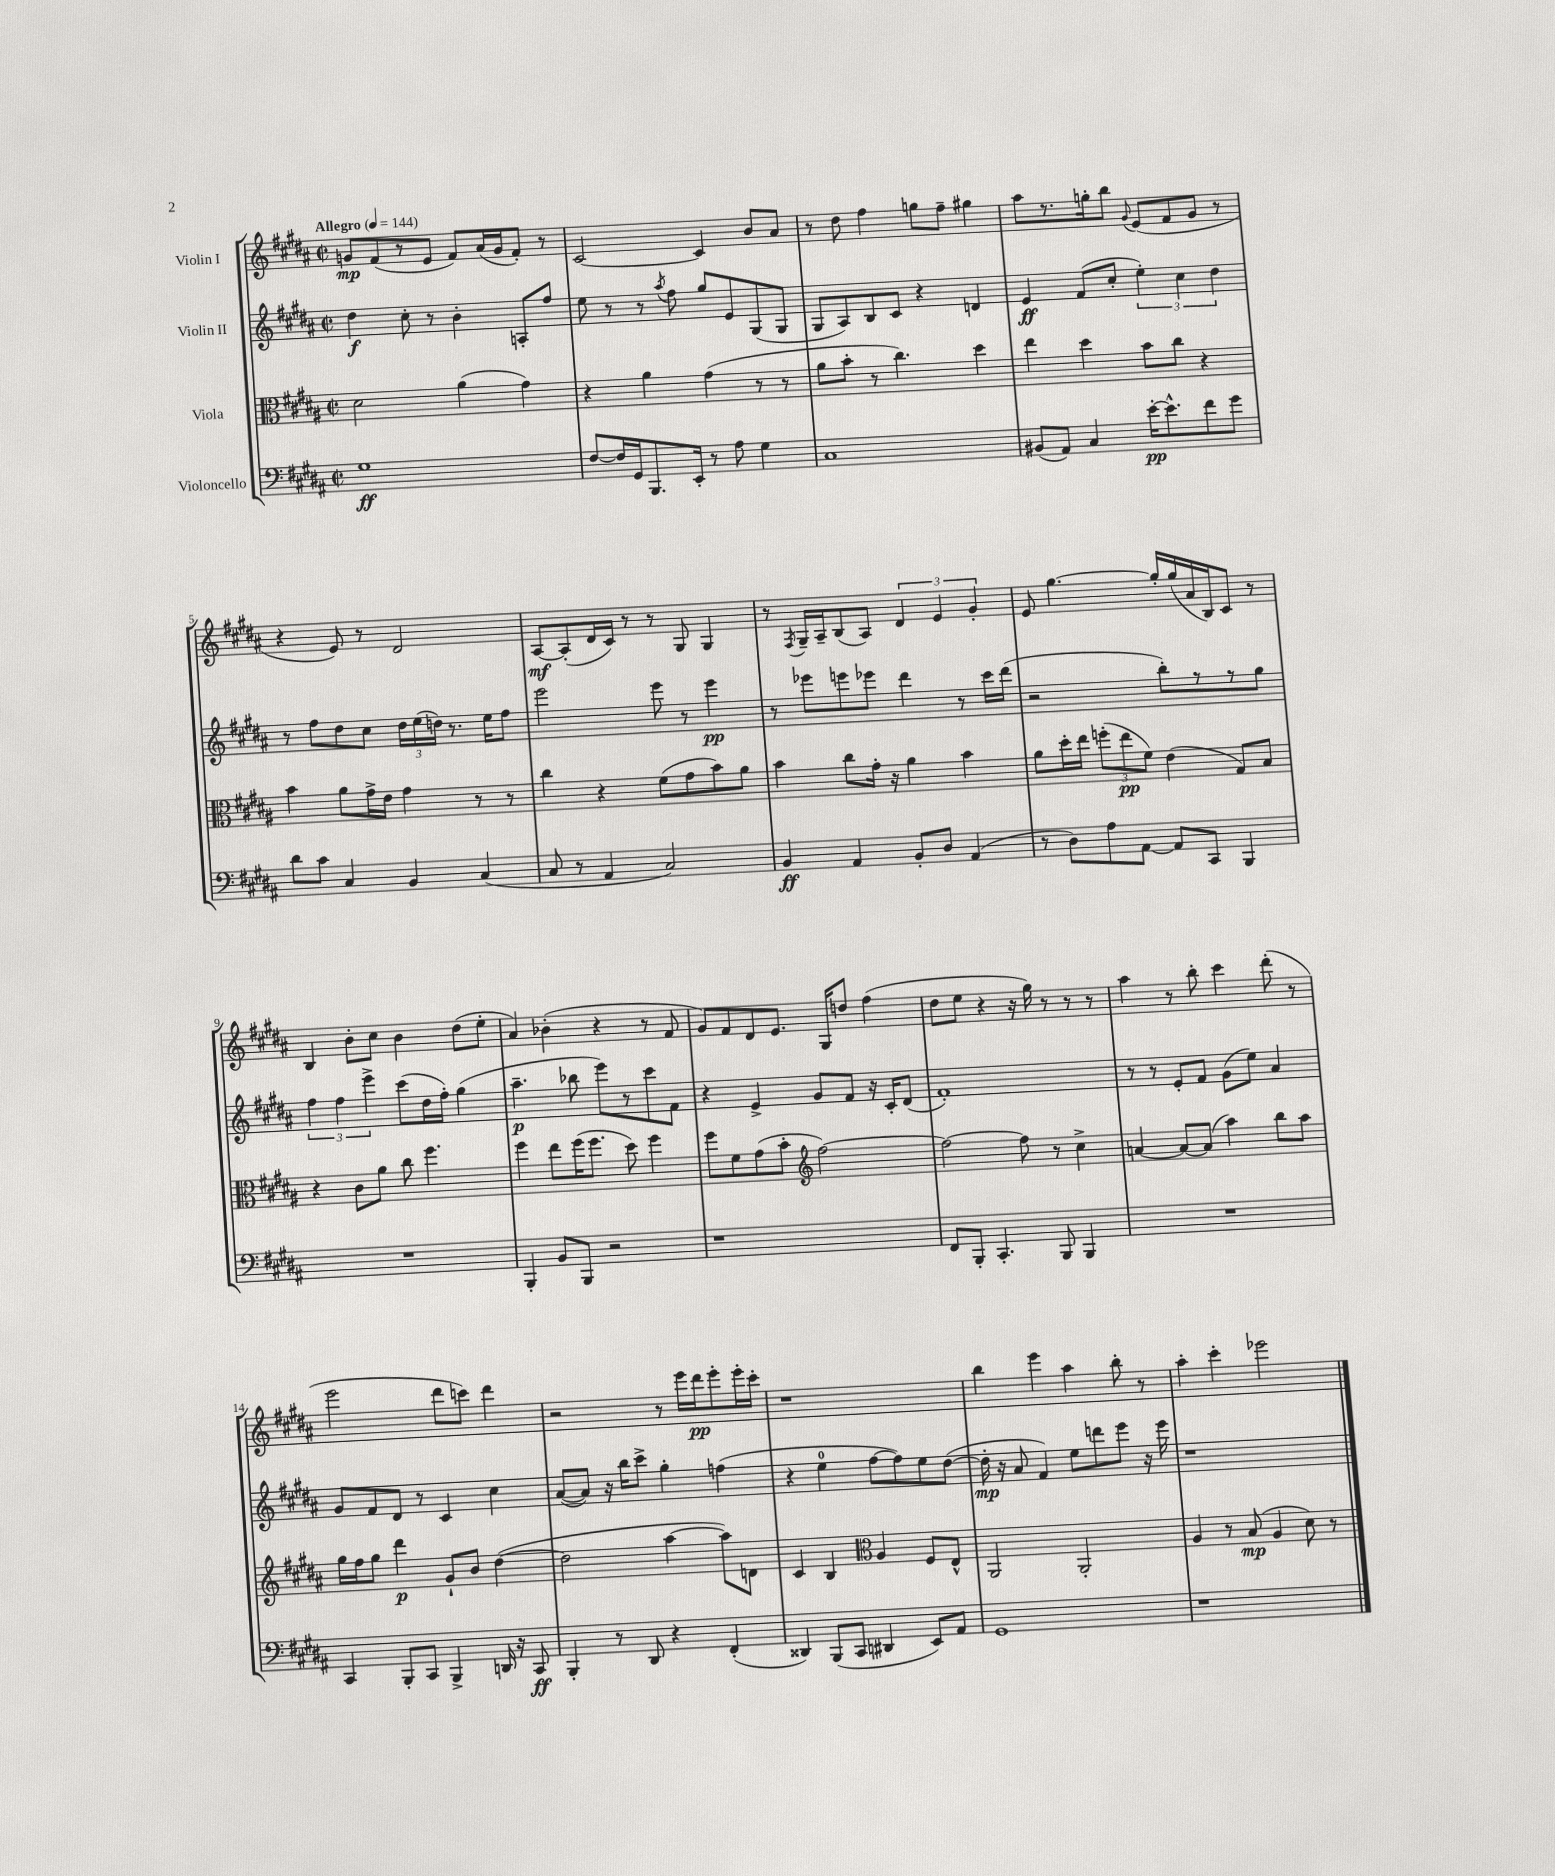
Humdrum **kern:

**kern	**kern	**kern	**kern
*staff4	*staff3	*staff2	*staff1
*clefF4	*clefC3	*clefG2	*clefG2
*k[f#c#g#d#a#]	*k[f#c#g#d#a#]	*k[f#c#g#d#a#]	*k[f#c#g#d#a#]
*M2/2	*M2/2	*M2/2	*M2/2
*met(c|)	*met(c|)	*met(c|)	*met(c|)
*MM144	*MM144	*MM144	*MM144
1G#	2d#	4dd#	8g
.	.	.	(8f#
.	.	8cc#'	8r
.	.	8r	8e
.	(4a#	4b'	8f#)
.	.	.	(16a#
.	.	.	16g
.	4g#)	8A'	8f#')
.	.	8ff#	8r
=	=	=	=
[8F#	4r	8ee	[2c#
16F#]	.	8r	.
16GG#	.	.	.
8.BBB	4a#	8r	.
.	.	8qaa#	.
.	.	8ff#	.
16EE'	.	.	.
8r	(4g#	8gg#	4c#]
8A#	.	8e	.
4G#	8r	(8G#	8b
.	8r	8G#	8a#
=	=	=	=
1C#	8a#	8G#	8r
.	8b'	8A#)	8dd#
.	8r	8B	4ff#
.	4.cc#)	8c#	.
.	.	4r	8gg
.	.	.	8ff#~
.	4dd#	4d	4gg#
=	=	=	=
(8BB#	4ee	4e	8aa#
8AA#)	.	.	8.r
4C#	4dd#	(8f#	.
.	.	.	16gg'
.	.	8cc#'	8bb
.	.	.	8qqg#
[16e'	8b	6ee')	(8e
8.e^^]	.	.	.
.	8cc#	.	8f#
.	.	6cc#	.
8f#	4r	.	8g#
.	.	6dd#	.
8g#	.	.	8r
=	=	=	=
8d#	4b	8r	4r
8c#	.	8ff#	.
4C#	8a#	8dd#	8e)
.	16g#^	8cc#	8r
.	16e	.	.
4BB	4g#	24dd#	2d#
.	.	(24ee	.
.	.	24dd)	.
.	.	8.r	.
(4C#	8r	.	.
.	.	16ee	.
.	8r	8ff#	.
=	=	=	=
8C#	4cc#	2eee	[8A#
8r	.	.	(8A#']
4AA#	4r	.	16d#
.	.	.	16c#)
.	.	.	8r
2C#)	(8f#	8eee	8r
.	8g#	8r	8G#
.	8b)	4eee	4G#
.	8a#	.	.
=	=	=	=
4BB	4b	8r	8r
.	.	.	8qF#
.	.	8eee-	16G#~
.	.	.	16A#~
4AA#	8cc#	8eee	(8B
.	16g#'	8eee-	8A#)
.	16r	.	.
8BB'	4a#	4ddd#	6d#
8D#	.	.	.
.	.	.	6e
(4AA#	4b	8r	.
.	.	.	6g#'
.	.	16ccc#	.
.	.	(16ddd#	.
=	=	=	=
8r	8a#	2r	8e
8D#)	16dd#'	.	[4.gg#
.	16ee	.	.
8A#	(12ff'	.	.
.	12ee	.	.
[8AA#	.	.	.
.	12f#)	.	.
8AA#]	(4e	8bb')	16gg#']
.	.	.	(16gg#
8CC#	.	8r	16a#
.	.	.	16B)
4BBB	8G#)	8r	8c#
.	8B	8gg#	8r
=	=	=	=
1r	4r	6ff#	4B
.	.	6ff#	.
.	8c#	.	8b'
.	.	6eee^	.
.	8a#	.	8cc#
.	8cc#	(8ccc#	4b
.	4.ff#	16dd#	.
.	.	16ff#')	.
.	.	(4gg#	(8dd#
.	.	.	8ee'
=	=	=	=
4BBB'	4ff#	4.aa#~	4a#)
8BB	8ee	.	(4b-'
8BBB	(16ff#	8bb-	.
.	8.ff#	.	.
2r	.	8eee)	4r
.	8dd#)	8r	.
.	4ff#	8ccc#	8r
.	.	8f#	8f#
=	=	=	=
1r	8ff#	4r	8g#)
.	8f#	.	8f#
.	(8g#	4e^	8d#
.	8b'	.	8.e
*	*clefG2	*	*
.	[2ff#)	8g#	.
.	.	.	16G#
.	.	8f#	8dd
.	.	16r	(4ff#
.	.	16c#'	.
.	.	(8d#	.
=	=	=	=
8FF#	2ff#_	1f#')	8dd#
8BBB'	.	.	8ee
4.CC#'	.	.	4r
.	8ff#]	.	16r
.	.	.	16gg#)
8BBB	8r	.	8r
4BBB	4cc#^	.	8r
.	.	.	8r
=	=	=	=
1r	[4a	8r	4aa#
.	.	8r	.
.	8a_	8e'	8r
.	(8a]	8f#	8bb'
.	4aa#)	(8g#	4ccc#
.	.	8ee)	.
.	8bb	4a#	(8ddd#'
.	8aa#	.	8r
=	=	=	=
4CC#	16gg#	8g#	2eee
.	16ff#	.	.
.	8gg#	8f#	.
8BBB'	4ddd#	8d#	.
8CC#	.	8r	.
4BBB^	8g#`	4c#	8ddd#
.	8b	.	8ccc)
16DD	([4dd#	4cc#	4ddd#
16r	.	.	.
8CC#	.	.	.
=	=	=	=
4BBB'	2dd#]	([8a#	2r
.	.	8a#])	.
8r	.	16r	.
.	.	16bb	.
8DD#	.	8ccc#^	.
4r	[4aa#	4gg#'	8r
.	.	.	16eee
.	.	.	16ddd#
(4FF#'	8aa#])	(4ff	8eee'
.	8d	.	16eee'
.	.	.	16ccc#'
=	=	=	=
4DD##)	4c#	4r	1r
(8BBB	4B	4ee	.
8CC#	.	.	.
*	*clefC3	*	*
4DD#	4A#	[8ff#	.
.	.	8ff#])	.
8EE)	8F#	8ee	.
8AA#	8E^^	([8dd#	.
=	=	=	=
1GG#	2AA#	16dd#']	4bb
.	.	16r	.
.	.	8a#	.
.	.	4f#)	4eee
.	2AA#'	8ee	4aa#
.	.	8ddd	.
.	.	8eee	8bb'
.	.	16r	8r
.	.	16eee	.
=	=	=	=
1r	4A#	1r	4aa#'
.	8r	.	4ccc#'
.	(8B	.	.
.	4A#	.	2eee-
.	8d#)	.	.
.	8r	.	.
==	==	==	==
*-	*-	*-	*-
